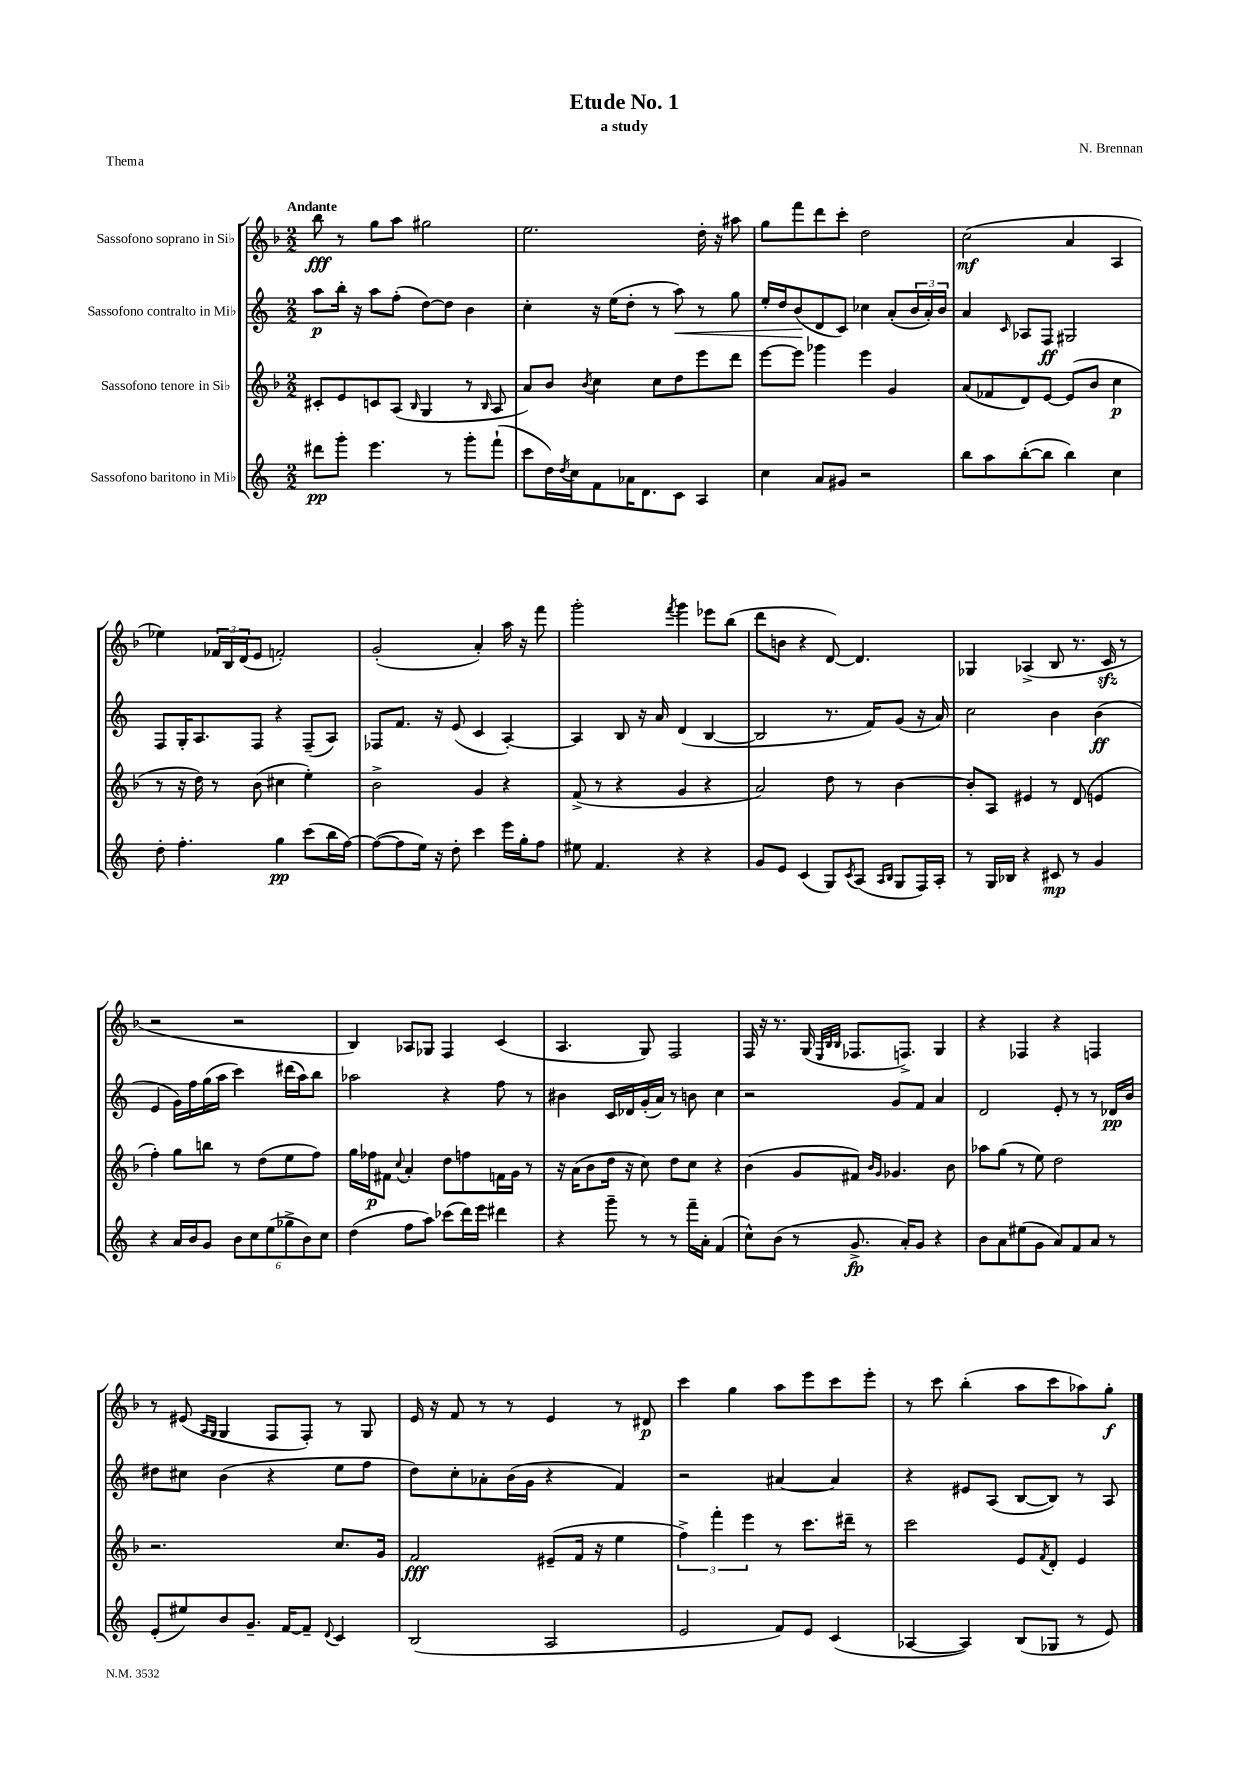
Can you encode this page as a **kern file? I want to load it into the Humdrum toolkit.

**kern	**dynam	**kern	**dynam	**kern	**dynam	**kern	**dynam
*part4	*part4	*part3	*part3	*part2	*part2	*part1	*part1
*staff4	*staff4	*staff3	*staff3	*staff2	*staff2	*staff1	*staff1
*I"Sassofono baritono in Mi♭	*	*I"Sassofono tenore in Si♭	*	*I"Sassofono contralto in Mi♭	*	*I"Sassofono soprano in Si♭	*
*clefG2	*	*clefG2	*	*clefG2	*	*clefG2	*
*k[]	*	*k[b-]	*	*k[]	*	*k[b-]	*
*M2/2	*	*M2/2	*	*M2/2	*	*M2/2	*
=1	=1	=1	=1	=1	=1	=1	=1
!	!	!	!	!	!	!LO:TX:a:B:t=Andante	!
8ddd#X\L	pp	8c#X'/L	.	8aa\L	p	8bb-\	fff
8ggg'\J	.	8e/	.	16bb'\Jk	.	8r	.
.	.	.	.	16r	.	.	.
4.eee\	.	8cn/	.	8aa\L	.	8gg\L	.
.	.	(8A/J	.	(8ff'\J	.	8aa\J	.
.	.	16qqB-/	.	.	.	.	.
.	.	4G/	.	[8dd\L)	.	2gg#X\	.
8r	.	.	.	8dd\J]	.	.	.
8ggg'\L	.	8r	.	4b\	.	.	.
.	.	16qqB-/	.	.	.	.	.
(8fff`\J	.	8A/	.	.	.	.	.
=2	=2	=2	=2	=2	=2	=2	=2
8ccc\L	.	8a/L)	.	4cc'\	.	2.ee\	.
16dd\L)	.	8b-/J	.	.	.	.	.
8qdd/	.	.	.	.	.	.	.
16cc\J	.	.	.	.	.	.	.
.	.	8qb-/	.	.	.	.	.
8f\	.	4cc\	.	16r	.	.	.
.	.	.	.	(16ee\KL	.	.	.
16a-X\K	.	.	.	8dd'\J	.	.	.
8.d\	.	.	.	.	.	.	.
.	.	8cc\L	.	8r	.	.	.
!	!	!	!	!	!LO:HP:b	!	!
8c\J	.	8dd\	.	8aa\)	<	.	.
4A/	.	8eee\	.	8r	.	16dd'\	.
.	.	.	.	.	.	16r	.
.	.	8ddd\J	.	8gg\	.	8aa#X\	.
=3	=3	=3	=3	=3	=3	=3	=3
4cc\	.	[8eee\L	.	16ee'/LL	.	8gg\L	.
.	.	.	.	16dd/J	.	.	.
.	.	8eee\J]	.	(8b/	.	8fff\	.
8a/L	.	4ggg-X\	.	8d/	[	8ddd\	.
8g#X/J	.	.	.	8c/J)	.	8ccc'\J	.
2r	.	4eee\	.	4cc-X\	.	2dd\	.
.	.	4g/	.	(8a'/L	.	.	.
.	.	.	.	24b/L	.	.	.
.	.	.	.	24a'/)	.	.	.
.	.	.	.	24b/JJ	.	.	.
=4	=4	=4	=4	=4	=4	=4	=4
8bb\L	.	(8a/L	.	4a/	.	(2cc\	mf
8aa\	.	8f-X/	.	.	.	.	.
.	.	.	.	16qqc/	.	.	.
([8bb'\	.	8d/)	.	8A-X/L	.	.	.
8bb\J]	.	[8e/J	.	8F/J	ff	.	.
4bb\)	.	(8e/L]	.	2G#X/	.	4a/	.
.	.	8b-/J	.	.	.	.	.
4cc\	.	4cc\	p	.	.	4A/	.
!!LO:LB:g=z
=5	=5	=5	=5	=5	=5	=5	=5
8dd'\	.	8r	.	8F/L	.	4ee-X\)	.
4.ff'\	.	16r	.	16G'/K	.	.	.
.	.	16dd\)	.	8.A/	.	.	.
.	.	8r	.	.	.	24f-X/LL	.
.	.	.	.	.	.	24B-/	.
.	.	.	.	.	.	(24d/J	.
.	.	(8b-\	.	8F/J	.	8e/J	.
4gg\	pp	4cc#X\	.	4r	.	2fn'/)	.
(8ccc\L	.	4ee'\)	.	(8F~/L	.	.	.
16bb\L	.	.	.	8A/J)	.	.	.
[16ff\JJ)	.	.	.	.	.	.	.
=6	=6	=6	=6	=6	=6	=6	=6
(8ff\L_	.	2b-^\	.	8F-X/L	.	(2g'/	.
8ff\]	.	.	.	8.f/J	.	.	.
16ee\Jk)	.	.	.	.	.	.	.
16r	.	.	.	16r	.	.	.
8dd'\	.	.	.	(8e/	.	.	.
4ccc\	.	4g/	.	4c/	.	4a'/)	.
16eee\LL	.	4r	.	[4A'/)	.	16aa\	.
16gg'\J	.	.	.	.	.	16r	.
8ff\J	.	.	.	.	.	8fff\	.
=7	=7	=7	=7	=7	=7	=7	=7
8ee#X\	.	(8f^/	.	4A/]	.	2ggg'\	.
4.f/	.	8r	.	.	.	.	.
.	.	4r	.	8B/	.	.	.
.	.	.	.	16r	.	.	.
.	.	.	.	16a/	.	.	.
.	.	.	.	.	.	8qfff/	.
4r	.	4g/	.	(4d/	.	4ggg\	.
4r	.	4r	.	[4B/	.	8eee-X\L	.
.	.	.	.	.	.	(8bb-\J	.
=8	=8	=8	=8	=8	=8	=8	=8
8g/L	.	2a/)	.	2B/]	.	8ddd\L	.
8e/J	.	.	.	.	.	8bn\J	.
(4c/	.	.	.	.	.	4r	.
8G/L)	.	8dd\	.	8.r	.	[8d/)	.
8qc/	.	.	.	.	.	.	.
(8A/J	.	8r	.	.	.	4.d/]	.
.	.	.	.	16f/KL)	.	.	.
16qqA/LL	.	.	.	.	.	.	.
16qqB/JJ	.	.	.	.	.	.	.
8G/L	.	[4b-\	.	(8g/J	.	.	.
16F/L)	.	.	.	16r	.	.	.
16A'/JJ	.	.	.	16a/)	.	.	.
=9	=9	=9	=9	=9	=9	=9	=9
8r	.	8b-'/L]	.	2cc\	.	4G-X/	.
16G/LL	.	8A/J	.	.	.	.	.
16B-X/JJ	.	.	.	.	.	.	.
4r	.	4e#X/	.	.	.	(4A-X^/	.
8c#X/	mp	8r	.	4b\	.	8B-/	.
8r	.	(8d/	.	.	.	8.r	.
4g/	.	4en/	.	(4b\	ff	.	.
.	.	.	.	.	.	16czz/	.
.	.	.	.	.	.	8r	.
!!LO:LB:g=z
=10	=10	=10	=10	=10	=10	=10	=10
4r	.	4ff'\)	.	4e/	.	2r	.
16a/LL	.	8gg\L	.	16g\LL)	.	.	.
16b/J	.	.	.	16ff\	.	.	.
8g/J	.	8bbn\J	.	(16gg\	.	.	.
.	.	.	.	16aa\JJ	.	.	.
12b\L	.	8r	.	4ccc\)	.	2r	.
12cc\	.	.	.	.	.	.	.
.	.	(8dd\L	.	.	.	.	.
(12ee\	.	.	.	.	.	.	.
12gg-X^\	.	8ee\	.	(16ddd#X\LL	.	.	.
.	.	.	.	16aa\J)	.	.	.
12b\)	.	.	.	.	.	.	.
.	.	8ff\J)	.	8bb\J	.	.	.
12cc\J	.	.	.	.	.	.	.
=11	=11	=11	=11	=11	=11	=11	=11
(4dd\	.	16gg\LL	.	2aa-X\	.	4B-/)	.
.	.	16ff-X\J	p	.	.	.	.
.	.	8f#X\J	.	.	.	.	.
.	.	8qqcc/	.	.	.	.	.
8ff\L	.	4a'/	.	.	.	8A-X/L	.
8aa\J)	.	.	.	.	.	8G-X/J	.
(8ccc-X\L	.	8dd\L	.	4r	.	4F/	.
16ddd\L)	.	8ffn\	.	.	.	.	.
16eee\JJ	.	.	.	.	.	.	.
4ddd#X\	.	16fn\L	.	8ff\	.	(4c/	.
.	.	16g\JJ	.	.	.	.	.
.	.	8r	.	8r	.	.	.
=12	=12	=12	=12	=12	=12	=12	=12
4r	.	16r	.	4b#X\	.	4.A/	.
.	.	(16a\KL	.	.	.	.	.
.	.	8b-\	.	.	.	.	.
8ggg~\	.	16dd\Jk	.	16c/LL	.	.	.
.	.	16r	.	16d-X/	.	.	.
8r	.	8cc\)	.	(16g'/	.	8G/)	.
.	.	.	.	16a/JJ)	.	.	.
8r	.	8dd\L	.	8r	.	2F/	.
16fff~\LL	.	8cc\J	.	8bn\	.	.	.
16a'\JJ	.	.	.	.	.	.	.
(4f/	.	4r	.	4cc\	.	.	.
=13	=13	=13	=13	=13	=13	=13	=13
8cc^^\L)	.	(4b-\	.	2r	.	16F/	.
.	.	.	.	.	.	16r	.
(8b\J	.	.	.	.	.	8.r	.
8r	.	8g/L	.	.	.	.	.
.	.	.	.	.	.	(16G/	.
.	.	.	.	.	.	32qqE/LLL	.
.	.	.	.	.	.	32qqB-/	.
.	.	.	.	.	.	32qqB-/JJJ	.
8.g^/	fp	8f#X/J)	.	.	.	8.F-X/L	.
.	.	16qqb-/LL	.	.	.	.	.
.	.	16qqg/JJ	.	.	.	.	.
.	.	4.g-X/	.	8g/L	.	.	.
16a'/KL)	.	.	.	.	.	8.Fn^/J)	.
8g/J	.	.	.	8f/J	.	.	.
4r	.	.	.	4a/	.	4G/	.
.	.	8b-\	.	.	.	.	.
=14	=14	=14	=14	=14	=14	=14	=14
8b\L	.	8aa-X\L	.	2d/	.	4r	.
8a\	.	(8gg\J	.	.	.	.	.
(8ee#X\	.	8r	.	.	.	4F-X/	.
8g\J	.	8ee\)	.	.	.	.	.
8a/L)	.	2dd\	.	8e'/	.	4r	.
8f/	.	.	.	8r	.	.	.
8a/J	.	.	.	8r	.	4Fn/	.
8r	.	.	.	16d-X/LL	pp	.	.
.	.	.	.	16b/JJ	.	.	.
!!LO:LB:g=z
=15	=15	=15	=15	=15	=15	=15	=15
(8e'/L	.	2.r	.	8dd#X\L	.	8r	.
8ee#X/)	.	.	.	8cc#X\J	.	(8e#X/	.
.	.	.	.	.	.	16qqA/LL	.
.	.	.	.	.	.	16qqG/JJ	.
8b/	.	.	.	(4b\	.	4G/	.
8.g~/J	.	.	.	.	.	.	.
.	.	.	.	4r	.	8F/L	.
[16f/KL	.	.	.	.	.	.	.
8f~/J]	.	.	.	.	.	8F'/J)	.
8qqd/	.	.	.	.	.	.	.
4c/	.	8.cc/L	.	8ee\L	.	8r	.
.	.	.	.	8ff\J	.	8G/	.
.	.	16g/Jk	.	.	.	.	.
=16	=16	=16	=16	=16	=16	=16	=16
(2B/	.	2f/	fff	8dd\L)	.	16e/	.
.	.	.	.	.	.	16r	.
.	.	.	.	8cc'\	.	8f/	.
.	.	.	.	8a-X'\	.	8r	.
.	.	.	.	(16b\L	.	8r	.
.	.	.	.	16g\JJ	.	.	.
2A/	.	(8e#X~/L	.	4r	.	4e/	.
.	.	16f/Jk	.	.	.	.	.
.	.	16r	.	.	.	.	.
.	.	4ee\	.	4f/)	.	8r	.
.	.	.	.	.	.	8d#X/	p
=17	=17	=17	=17	=17	=17	=17	=17
2e/	.	6ff^\)	.	2r	.	4ccc\	.
.	.	6fff'\	.	.	.	.	.
.	.	.	.	.	.	4gg\	.
.	.	6eee\	.	.	.	.	.
8f/L)	.	8r	.	[4a#X/	.	8aa\L	.
8e/J	.	8.ccc\L	.	.	.	8eee\	.
(4c/	.	.	.	4a#/]	.	8ccc\	.
.	.	16ddd#X~\Jk	.	.	.	.	.
.	.	8r	.	.	.	8eee'\J	.
=18	=18	=18	=18	=18	=18	=18	=18
[4A-X/	.	2ccc\	.	4r	.	8r	.
.	.	.	.	.	.	8ccc\	.
4A-/])	.	.	.	8e#X/L	.	(4bb-'\	.
.	.	.	.	(8A/J	.	.	.
(8B/L	.	8e/L	.	[8B/L	.	8aa\L	.
.	.	8qf/	.	.	.	.	.
8G-X/J	.	8d'/J	.	8B/J])	.	8ccc\	.
8r	.	4e/	.	8r	.	8aa-X\)	.
8e/)	.	.	.	8A/	.	8gg'\J	f
==	==	==	==	==	==	==	==
*-	*-	*-	*-	*-	*-	*-	*-
